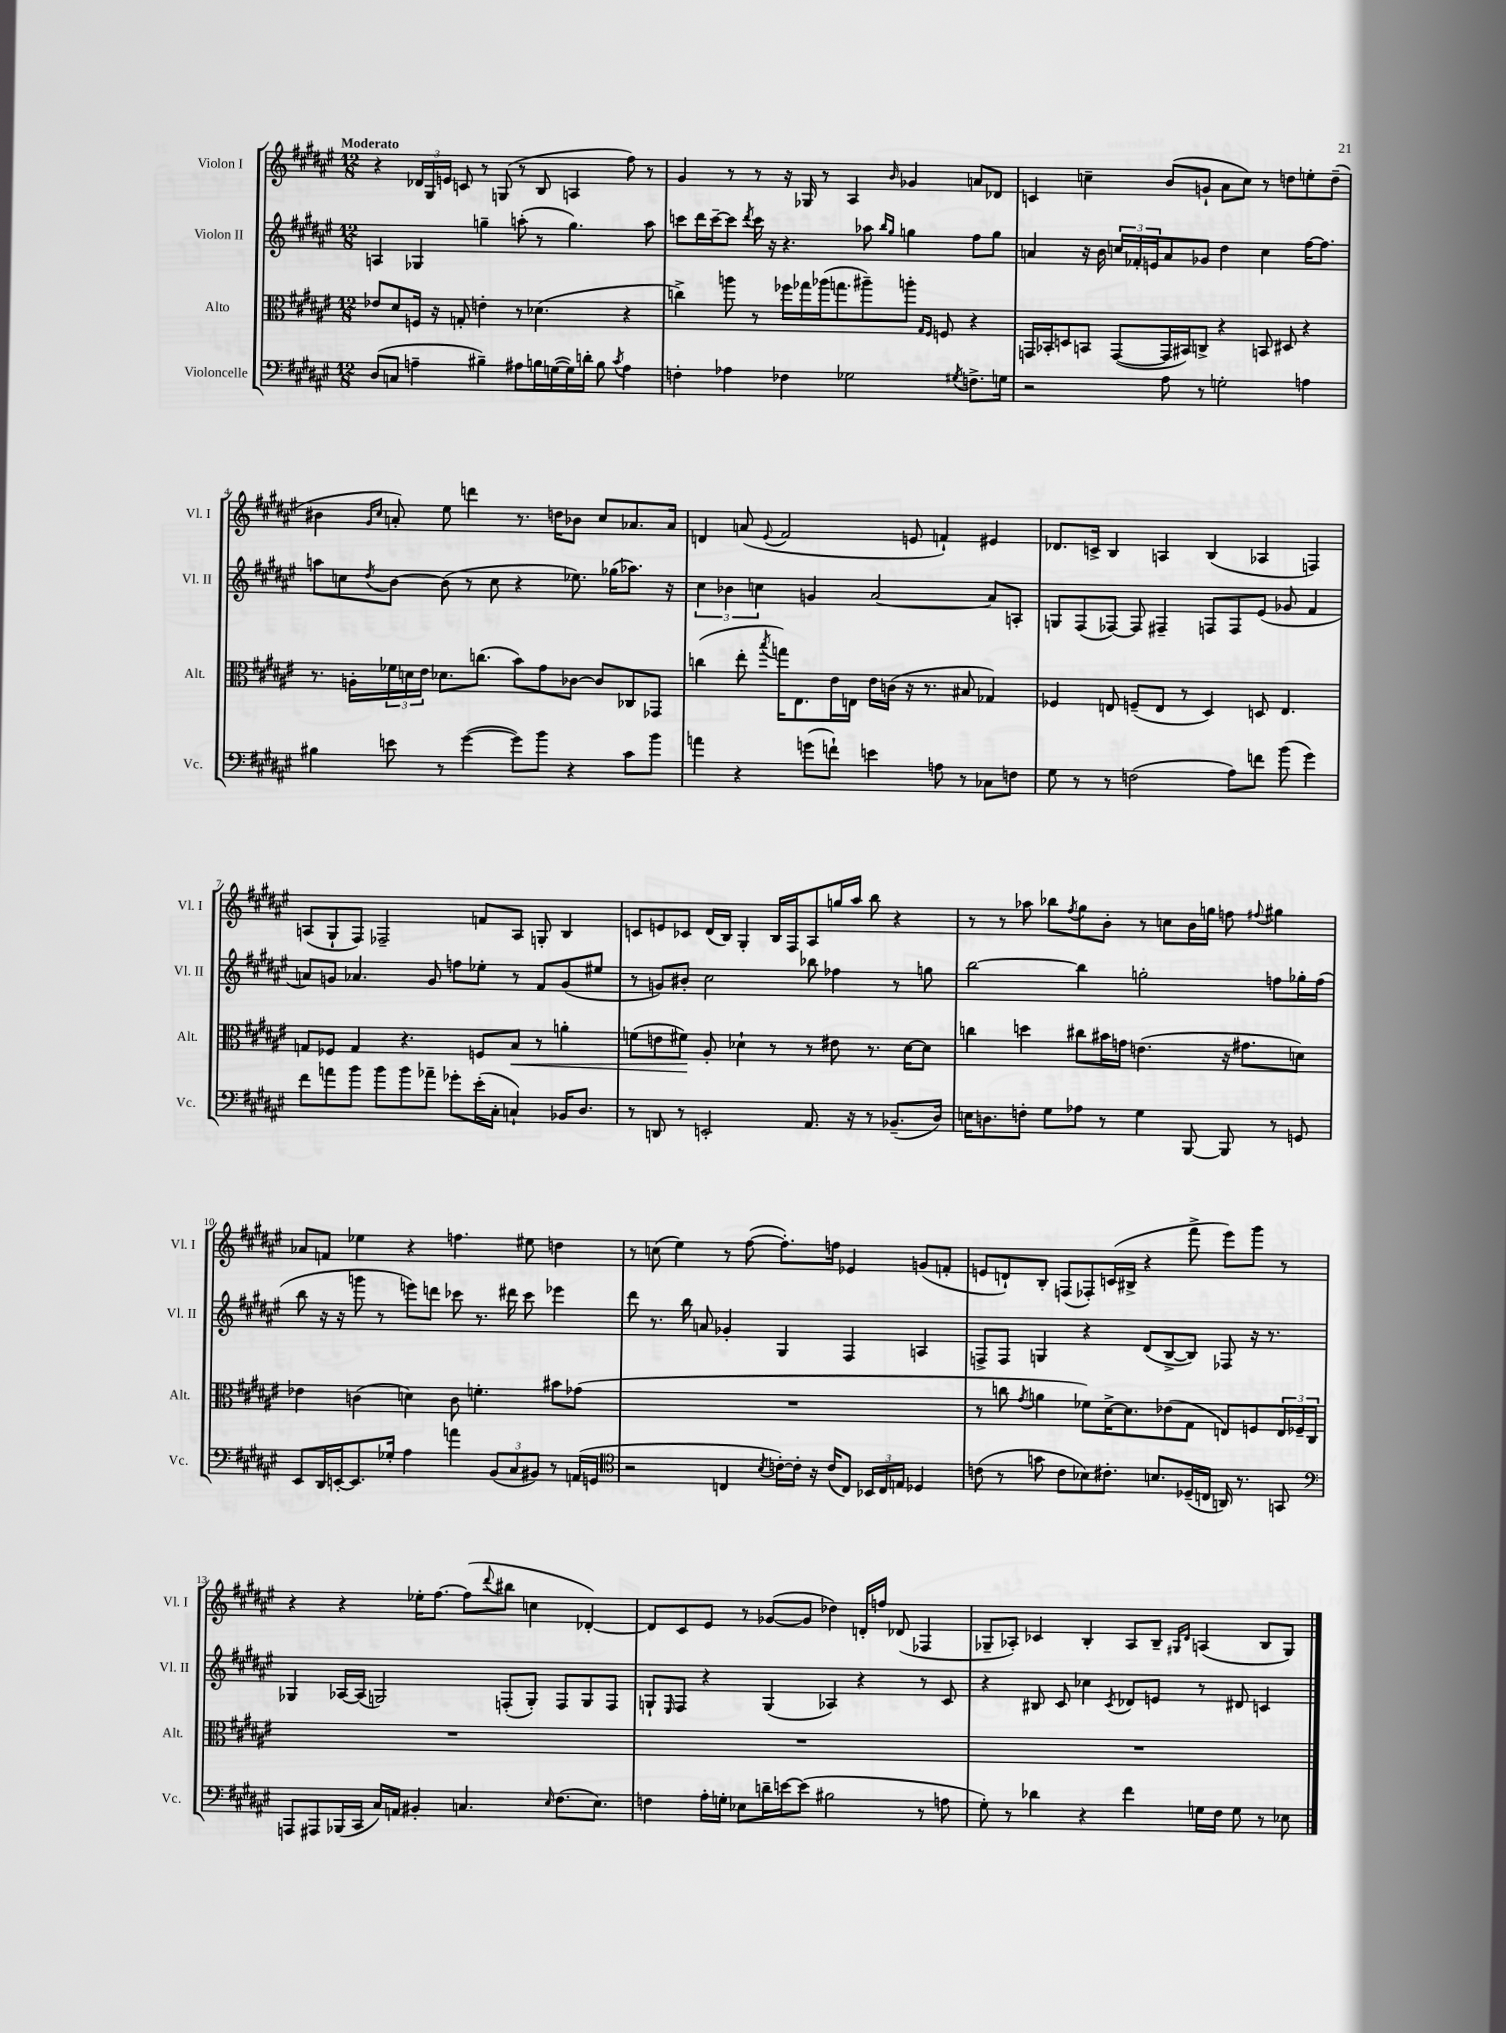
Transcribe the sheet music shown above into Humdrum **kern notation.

**kern	**kern	**kern	**kern
*staff4	*staff3	*staff2	*staff1
*clefF4	*clefC3	*clefG2	*clefG2
*k[f#c#g#d#a#e#]	*k[f#c#g#d#a#e#]	*k[f#c#g#d#a#e#]	*k[f#c#g#d#a#e#]
*M12/8	*M12/8	*M12/8	*M12/8
(8D#	8e-	4A	4r
8C	8d#	.	.
4A~	16F	4G-	24d-
.	.	.	24G#
.	16r	.	.
.	.	.	24e
.	8G'	.	8c
4B#~)	4e'	4gg~	8r
.	.	.	(8G
8A#	8r	(8aa'	8r
16B	(4.d-	8r	8B
([16G	.	.	.
16G])	.	4.gg)	4A
16d'	.	.	.
8B	.	.	.
8qc#	.	.	.
4A#	4r	.	8ff#)
.	.	8aa	8r
=	=	=	=
4F'	4cc^)	8ccc	4g#
.	.	16ddd#	.
.	.	[16ccc~	.
4A-	8aa	8ccc]	8r
.	.	8qddd#	.
.	8r	16ccc	8r
.	.	16r	.
4F-	16ff-	4.r	16r
.	16gg-	.	16G-
.	(16aa-	.	8r
.	8.gg	.	.
2G-	.	.	4A#
.	8aa#~)	8aa-	.
.	.	16qqbb	.
.	.	16qqgg#	16qqb
.	8aa'	4gg	4g-
.	16qqG#	.	.
.	16qqF#	.	.
.	8F	.	.
8qG#	.	.	.
8.F^	4r	8ff#	8a
.	.	8gg	8d-
16G	.	.	.
=	=	=	=
2r	16GG	4a	4c
.	16BB-'	.	.
.	8D	.	.
.	8BB	16r	4cc~
.	.	16b	.
.	([8GG	24cc	.
.	.	24f-'	.
.	.	24e	.
8A#	16GG]	8a	(8b
.	16BB#)	.	.
8r	8C^	8g-	8g`
2G'	4r	4dd#	8a#
.	.	.	8cc)
.	8BB	4cc	8r
.	8D#	.	8dd
4A	4r	[16ff#	8ee'
.	.	8.ff#]	.
.	.	.	(8dd~
=	=	=	=
4B#	8.r	8aa	4b#
.	.	8cc	.
.	16A'	.	.
.	.	.	16qqg#
.	.	8qdd#	16qqcc#
8e	24f-	[8b	8a')
.	24d	.	.
.	24e#	.	.
8r	8.d-	(8b]	8ee#
([4g#	.	8r	4ddd
.	(8.cc	.	.
.	.	8cc	.
8g#])	8b)	4r	8.r
8b	8g#	.	.
.	.	.	16dd
4r	[8c-	8.ee-)	8b-
.	8c-]	.	8cc#
.	.	(16gg-	.
8c#	8C-	8.aa-)	8.a-
8b	8GG-	.	.
.	.	16r	16a-
=	=	=	=
4a	(4cc	6cc#	4d
.	.	6b-	.
4r	8ee#'	.	(8a
.	.	6cc	.
.	8qbb	.	8qqe#
.	16gg)	.	2f#
.	8.E#	.	.
(8g	.	4g	.
8f`)	16e#	.	.
.	16E	.	.
4e	16e#	[2a#	.
.	(16c	.	.
.	16r	.	8e
.	8.r	.	.
8A	.	.	4f`)
8r	8B#	.	.
8C-	4G-)	8a#]	4e#
8F	.	8A'	.
=	=	=	=
8G#	4F-	8G	8.d-
8r	.	(8F#	.
.	.	.	16c^
8r	8E	[8F-)	4B
(2F	(8F~	8F-]	.
.	8E	4F#~	4A
.	8r	.	.
.	4D#)	8F	(4B
8A#)	.	8F	.
8f	8D	(8e#	4A-
(8b	4.E	8g-	.
4g#)	.	4f#	4F)
=	=	=	=
8f#	8G	8a)	(8A
8a	8F-	8g	8G#`
8b	4G	4.a-	8F#)
8b	.	.	2F-~
8b	4.r	.	.
8a-~	.	8g	.
8g-'	.	8ff	.
(16e#'	8F	8ee-'	8f
16C#'	.	.	.
4C`)	8B	8r	8A
.	8r	8f#	8G'
16BB-	4a'	(8g	4B
8.D#	.	.	.
.	.	8ee#	.
=	=	=	=
8r	(8f	8r	8c
8DD	8e	8g)	8e
8r	8f#)	8b#'	8c-
2EE'	8A#'	2cc#	(16d#
.	.	.	16B)
.	4d-`	.	4G#'
.	8r	.	16B
.	.	.	16F#
8.AA#	8r	8bb-	8A#
.	8e#	4ff-	16gg
16r	.	.	16aa#
8r	8.r	.	8bb
(8.BB-~	.	8r	4r
.	[16d-	.	.
.	8d-]	8gg	.
16D#)	.	.	.
=	=	=	=
16E	4cc	[2bb	8r
8.D	.	.	.
.	.	.	8r
8F'	4dd	.	8aa-
8G#	.	.	8bb-
.	.	.	8qff#
8A-	8cc#	4bb]	8gg#
8r	16b#	.	8b'
.	16g	.	.
4G#	(4.e	2gg'	8r
.	.	.	8cc
[8BBB	.	.	16b
.	.	.	16gg
8BBB]	16r	.	8ff
.	8.g#	.	.
.	.	.	8qqff#
8r	.	8ff	4gg#
8GG	8d)	16gg-'	.
.	.	(16ff	.
=	=	=	=
8EE#	4e-	8bb	8a-
16DD#	.	16r	8f
[16EE'	.	16r	.
8.EE]	(4c	8ggg	4ee-
.	.	8r	.
16G-'	.	.	.
4A#	4d)	8eee)	4r
.	.	8ddd	.
4a	8c	8ccc-	4.ff
.	4.f'	8.r	.
(12BB	.	.	.
.	.	16ddd#	.
12C#	.	.	.
.	.	8ccc-	8ee#
12BB#)	.	.	.
8r	8b#	4eee-	4dd
(16AA	(8g-	.	.
16GG	.	.	.
=	=	=	=
*clefC4	*	*	*
2r	1.r	8ddd#	8r
.	.	8.r	(8cc
.	.	.	4ee#)
.	.	16bb	.
.	.	8a	.
4C	.	4g-'	8r
.	.	.	([8ff#
8qB	.	.	.
[16c')	.	4G#	8.ff#'])
16c']	.	.	.
16r	.	.	.
(16c	.	.	16ff
8C)	.	4F#	4e-
24BB-	.	.	.
24C	.	.	.
24E	.	.	.
4D-	.	4A	(8g
.	.	.	8f'
=	=	=	=
(8c	8r	8F^	8e
8r	8cc	8F	8d`)
.	8qg#	.	.
8g	4a	4G	8B'
8c	.	.	(8F
8B-)	8f-)	4r	8F-')
8.c#'	[16d#^	.	(16c
.	8.d#]	.	16B#^
.	.	(8d#	4r
8.B	.	.	.
.	(8e-	[8B^	.
(16D-~	8G#	8B])	8fff#^
16C	.	.	.
16AA)	8E)	8F-	8eee#)
8.r	.	.	.
.	8F	16r	8ggg#
.	.	8.r	.
8GG	24E	.	8r
.	24F-~	.	.
.	24C#	.	.
=	=	=	=
*clefF4	*	*	*
8AAA	1.r	4G-	4r
8AAA#	.	.	.
(16BBB-	.	[16A-	4r
16CC#	.	(16A-]	.
16C#)	.	2G)	.
16AA	.	.	.
4BB#'	.	.	16ee-'
.	.	.	[8.ff#
4.C	.	.	(8ff#]
.	.	.	8qqddd#
.	.	(8F'	8bb#
.	.	8G')	4cc
16qqE#	.	.	.
(8.F#	.	8F	.
.	.	8G	[4d-')
8.E#)	.	.	.
.	.	8F	.
=	=	=	=
4F	1.r	8G`	8d-]
.	.	16qqE#	.
.	.	8F#	8c#
16A#'	.	4r	8e#
16G'	.	.	.
8E-	.	.	8r
16d~	.	(4G	([8g-
[16e	.	.	.
(8e]	.	.	8g-]
2B#	.	4A-)	4dd-)
.	.	4r	16d'
.	.	.	16ff
.	.	.	(8d-
8r	.	8r	4F-
8A	.	8c#	.
=	=	=	=
8G#')	1.r	4r	8G-~
8r	.	.	8A-')
4d-	.	8B#	4c-
.	.	8c#	.
4r	.	4cc-	4B'
.	.	8qc#	.
4f#	.	8d-	8A-
.	.	8e	8B~
.	.	.	16qqG#
.	.	.	16qqd#
16G	.	8r	(4A
16F#	.	.	.
8G	.	8d#	.
8r	.	4c	8B
8E-	.	.	8G#)
==	==	==	==
*-	*-	*-	*-
